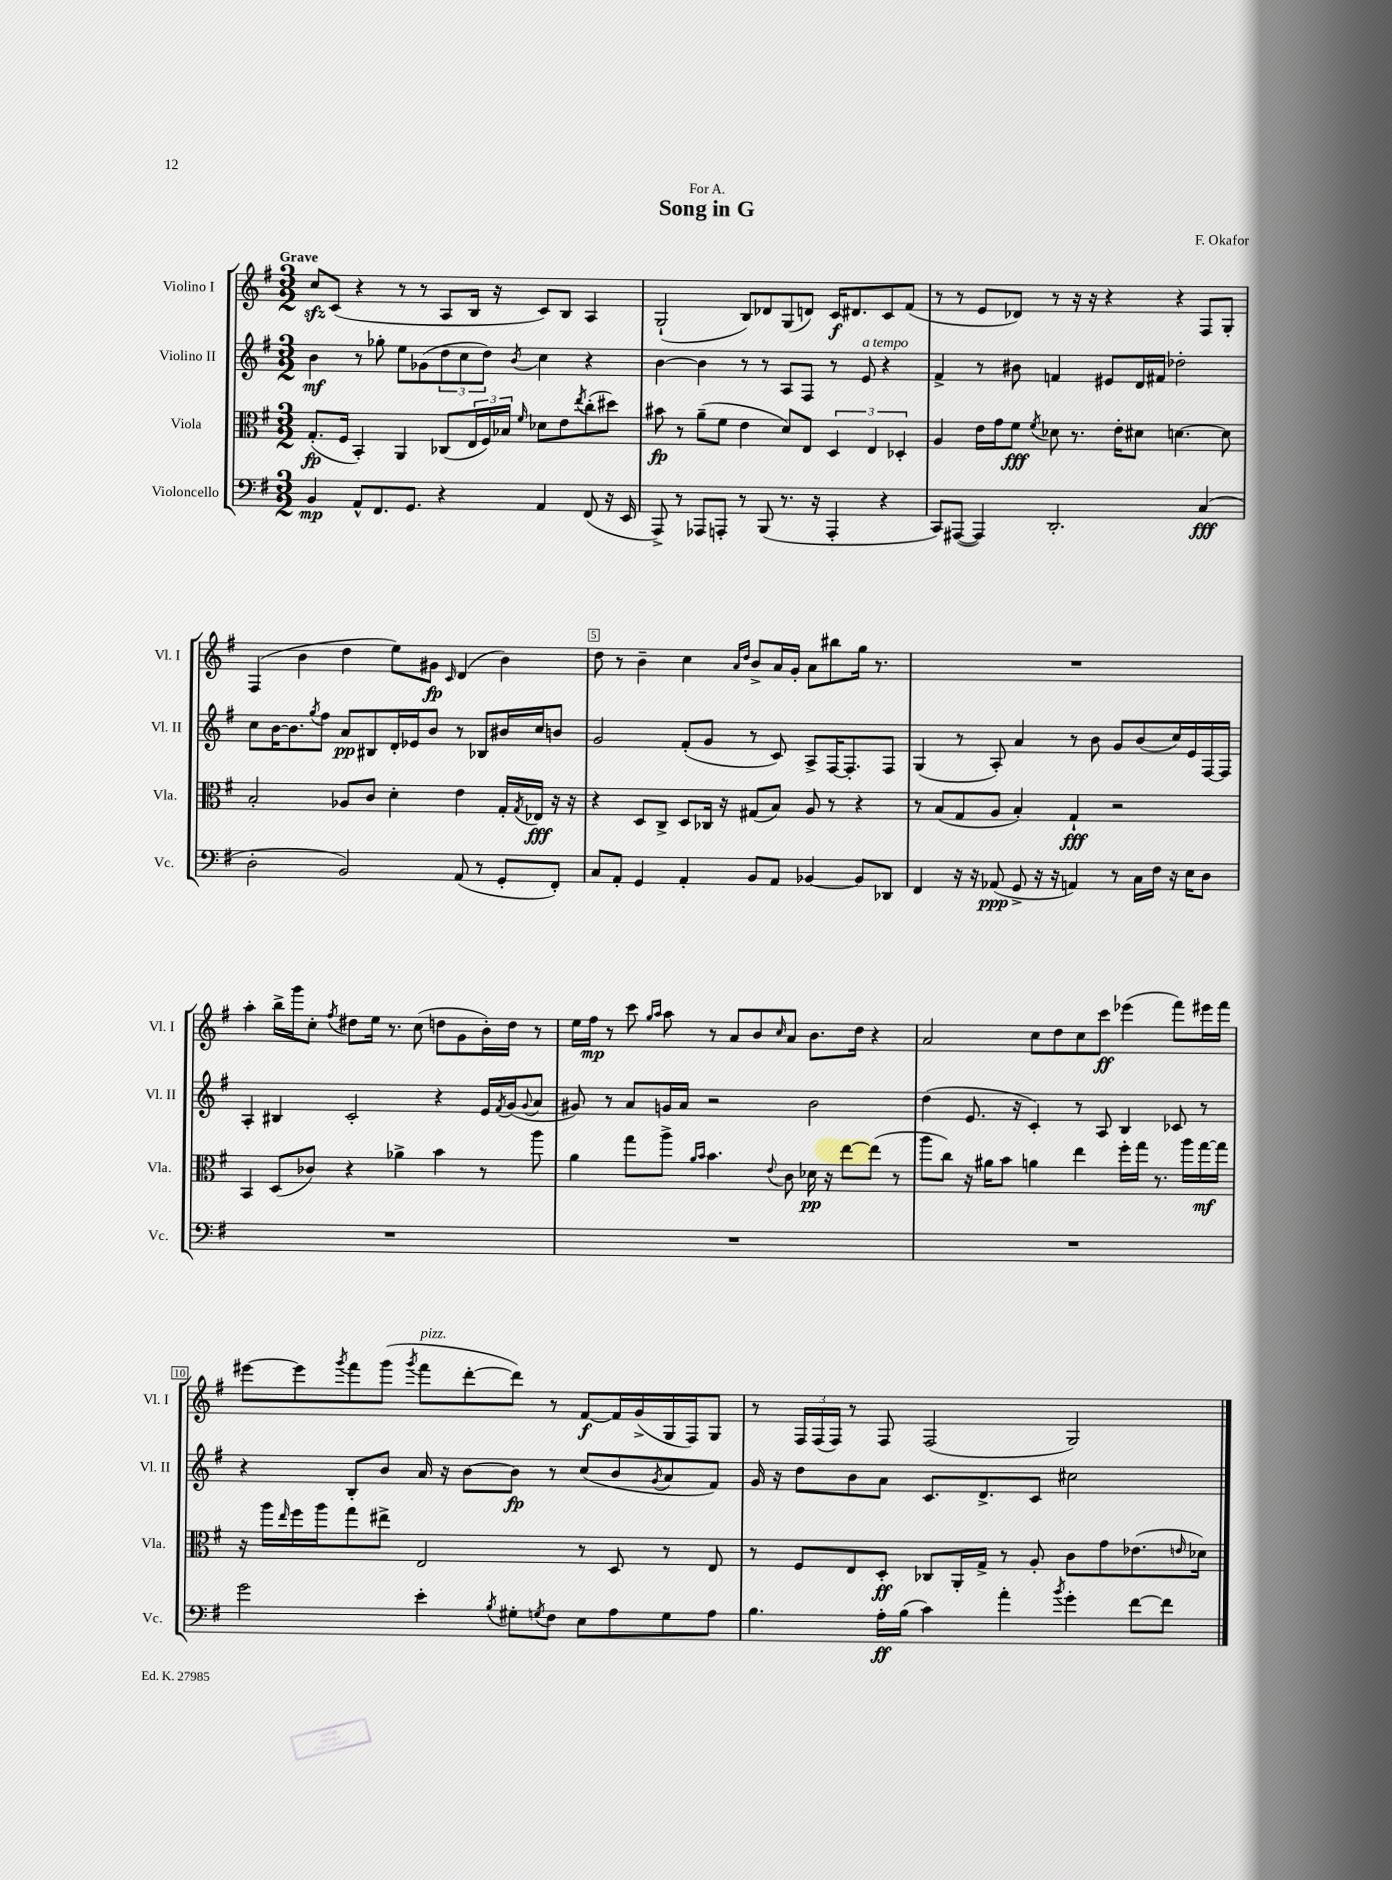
\header { title = "Song in G" composer = "F. Okafor" dedication = "For A." }
<<
\new StaffGroup <<
\new Staff = "s0" \with { instrumentName = "Violino I" shortInstrumentName = "Vl. I" } {
    \clef treble \key g \major \numericTimeSignature \time 3/2 \tempo "Grave"
    c''8\sfz c'8( r4 r8 r8 a8 b16 r16 c'8) b8 a4 |
    g2-!( b8) des'8 g8( d'8) c'16\f dis'8. c'8 fis'8( |
    r8 r8 e'8 des'8) r8 r16 r16 r4 r4 fis8 g8-. |
    fis4( b'4 d''4 e''8) gis'8\fp \grace { c'16 } d'4( b'4) |
    d''8 r8 b'4-- c''4 \grace { a'16 d''16 } b'8-> a'16 g'16-. a'8 bis''8 g''16 r8. |
    R1. |
    a''4-. b''16-> g'''16 c''8-. \acciaccatura { fis''8 } dis''8 e''16 r8. c''8( d''8 g'8 b'16-.) d''16 r8 |
    e''16 fis''16\mp r8 c'''8 \grace { g''16 a''16 } a''8 r8 a'8 b'8 \grace { c''16 } a'8 b'8. d''16 r4 |
    a'2 c''8 d''8 c''8 c'''8\ff ees'''4( fis'''8) eis'''16 fis'''16 |
    eis'''8~ eis'''8 \acciaccatura { g'''8 } fis'''8 g'''8( \acciaccatura { g'''8 } fis'''8^\markup { \italic "pizz." } d'''8~-. d'''8) r8 fis'8~\f fis'16 g'16->( g16 fis16) g8 |
    r8 \tuplet 3/2 { fis16 fis16( fis16) } r8 fis8 fis2( g2) \bar "|." |
}
\new Staff = "s1" \with { instrumentName = "Violino II" shortInstrumentName = "Vl. II" } {
    \clef treble \key g \major \numericTimeSignature \time 3/2
    b'4\mf r8 ges''8-. e''8 ges'8( \tuplet 3/2 { d''8 c''8 d''8) } \acciaccatura { b'8 } c''4 r4 |
    b'4~ b'4 r8 r8 a8 fis8 r8 e'8^\markup { \italic "a tempo" } r4 |
    fis'4-> r8 bis'8 f'4 eis'8 d'16 fis'16 des''2-. |
    c''8 b'16~ b'8. \acciaccatura { g''8 } fis''8 a'8\pp bis8 d'16-. ees'16 b'8 r8 bes8 bis'16 c''16 b'8 |
    g'2 fis'8-.( g'8 r8 c'8) a8-> fis16~ fis8.-. fis8 |
    g4( r8 a8-.) a'4 r8 b'8 g'8 b'8( c''16) e'16 fis16~ fis16 |
    a4-. bis4 c'2-. r4 e'16 \acciaccatura { fis'8 } g'16( \appoggiatura { g'8 } a'8 |
    gis'8) r8 a'8 g'16 a'16 r2 b'2 |
    d''4( e'8. r16 c'4-.) r8 a8 b4 ces'8 r8 |
    r4 b8-. b'8 a'16 r16 b'8~ b'8\fp r8 c''8( b'8 \acciaccatura { g'8 } a'8 fis'8) |
    g'16 r16 d''8 b'8 a'8 c'8. d'8.-> c'8 cis''2 \bar "|." |
}
\new Staff = "s2" \with { instrumentName = "Viola" shortInstrumentName = "Vla." } {
    \clef alto \key g \major \numericTimeSignature \time 3/2
    g8.-.\fp( fis16 b,4-.) a,4 ces8( \tuplet 3/2 { e16 fis16) bes16 } \grace { fis'16 } des'8 e'8 \acciaccatura { e''8 } c''8-.( dis''8) |
    bis'8\fp r8 a'8--( fis'8 e'4 d'8) e8 \tuplet 3/2 { d4 e4 des4-. } |
    a4 e'16 g'16 fis'8\fff \acciaccatura { fis'8 } des'8 r8. e'16-. dis'8 d'4.~ d'8 |
    b2-. aes8 c'8 d'4-. e'4 g16-. \acciaccatura { g8 } ees16\fff r16 r16 |
    r4 d8 c8-> d8 ces16 r16 gis8( b8) a8 r8 r4 |
    r8 b8( g8 a8 b4-.) g4-!\fff r2 |
    b,4 d8( ces'8) r4 aes'4-> b'4 r8 a''8 |
    a'4 g''8 a''8-> \grace { a'16 b'16 } b'4. \appoggiatura { e'8 } c'8 des'16\pp r16 e''8~ e''8( r8 |
    a''8 c''8) r16 ais'16 b'8 a'4 e''4 fis''16-. g''16 r8. a''16 g''16~\mf g''16 |
    r16 a''16 \grace { e''16 } fis''16 a''16 g''8 eis''8-> e2 r8 d8 r8 e8 |
    r8 fis8 e8 d8-.\ff ces8 a,16-. g16-> r8 a8-. c'8 g'8 ees'8.( \grace { e'16 } des'16) \bar "|." |
}
\new Staff = "s3" \with { instrumentName = "Violoncello" shortInstrumentName = "Vc." } {
    \clef bass \key g \major \numericTimeSignature \time 3/2
    b,4\mp a,8-^ fis,8. g,8. r4 a,4 fis,8( r16 e,16 |
    a,,8->) r8 aes,,8 a,,8-. r8 b,,8( r8. r16 a,,4-. r4 |
    c,8) ais,,8~( ais,,4) d,2.-. c4\fff( |
    d2-. b,2) a,8( r8 g,8-. fis,8-.) |
    c8 a,8-. g,4 a,4-. b,8 a,8 bes,4~ bes,8 des,8 |
    fis,4 r16 r16 aes,8\ppp( g,8-> r16 r16 a,4) r8 c16 fis16 r16 e16 d8 |
    R1. |
    R1. |
    R1. |
    g'2 e'4-. \acciaccatura { b8 } gis8-. \acciaccatura { g8 } fis8 e8 a8 g8 a8 |
    b4. a16-.\ff b16( c'4) a'4-. \acciaccatura { b'8 } g'4-. fis'8~ fis'8 \bar "|." |
}
>>
>>
\layout { \context { \Score \override BarNumber.break-visibility = ##(#f #t #t) barNumberVisibility = #(every-nth-bar-number-visible 5) \override BarNumber.stencil = #(make-stencil-boxer 0.1 0.3 ly:text-interface::print) } }
